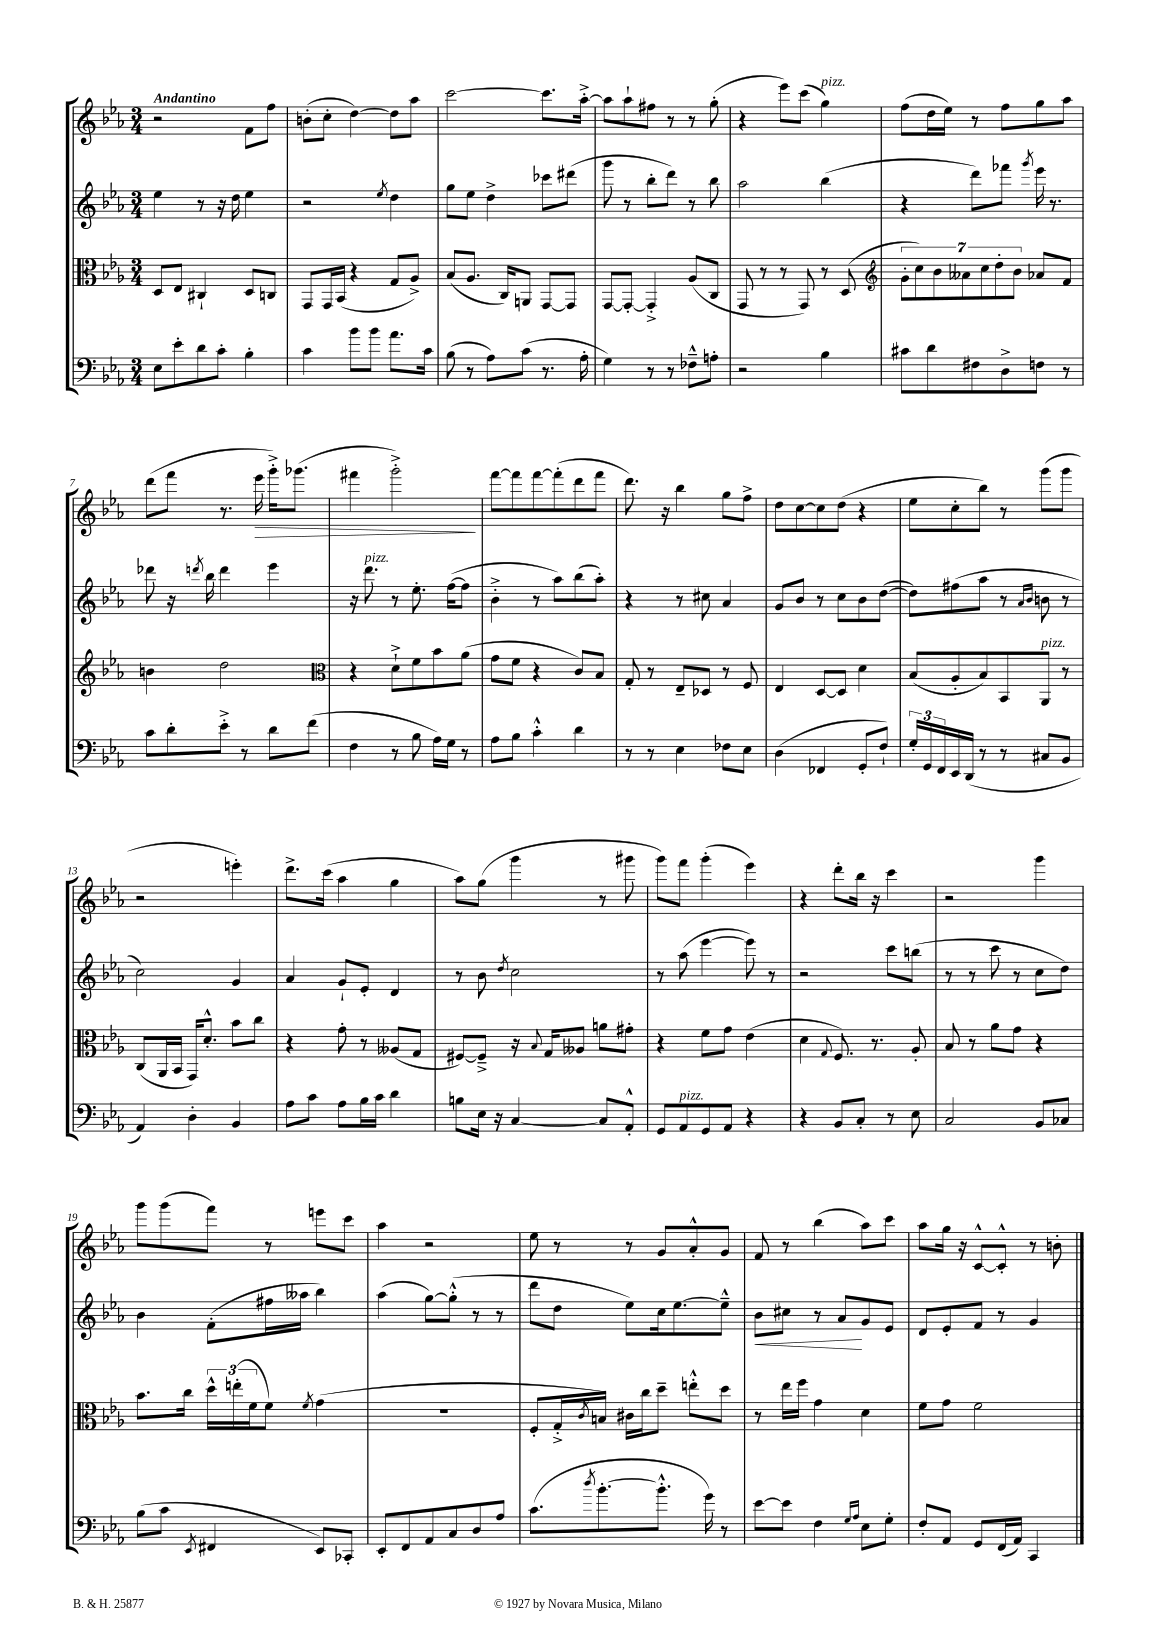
<<
\new StaffGroup <<
\new Staff = "s0" {
    \clef treble \key ees \major \numericTimeSignature \time 3/4 \tempo "Andantino"
    r2 f'8 f''8 |
    b'8-.( c''8-. d''4~) d''8 aes''8 |
    c'''2~ c'''8. aes''16~-.-> |
    aes''8 aes''8-! fis''8 r8 r8 g''8-.( |
    r4 ees'''8) c'''8( g''4^\markup { \italic "pizz." }) |
    f''8( d''16 ees''16) r8 f''8 g''8 aes''8 |
    d'''8( f'''8 r8. ees'''16\> g'''16-.->) ges'''8.( |
    fis'''4 g'''2-.->\!) |
    f'''8~ f'''8 f'''8~ f'''8-.( d'''8 f'''8 |
    d'''8.) r16 bes''4 g''8 f''8-> |
    d''8 c''8~ c''8 d''8( r4 |
    ees''8 c''8-. bes''8) r8 g'''8( g'''8 |
    r2 e'''4-.) |
    d'''8.-> c'''16( aes''4 g''4 |
    aes''8) g''8( g'''4 r8 gis'''8 |
    g'''8) f'''8 g'''4-.( ees'''4) |
    r4 d'''8-. bes''16 r16 c'''4 |
    r2 g'''4 |
    g'''8 g'''8( f'''8) r8 e'''8 c'''8 |
    aes''4 r2 |
    ees''8 r8 r8 g'8 aes'8-.-^ g'8 |
    f'8 r8 bes''4( aes''8) c'''8 |
    aes''8 g''16 r16 c'8~-^ c'8-.-^ r8 b'8-. \bar "|." |
}
\new Staff = "s1" {
    \clef treble \key ees \major \numericTimeSignature \time 3/4
    ees''4 r8 r16 d''16 ees''4 |
    r2 \acciaccatura { ees''8 } d''4 |
    g''8 ees''8 d''4-> ces'''8 dis'''8( |
    g'''8 r8 bes''8-. d'''8) r8 bes''8 |
    aes''2 bes''4( |
    r4 d'''8) fes'''8 \acciaccatura { g'''8 } ees'''16 r8. |
    des'''8 r16 \acciaccatura { d'''8 } bes''16 d'''4 ees'''4 |
    r16 d'''8.^\markup { \italic "pizz." } r8 ees''8.-. f''16~( f''8 |
    bes'4-.-> r8 aes''8) bes''8( aes''8-.) |
    r4 r8 cis''8 aes'4 |
    g'8 bes'8 r8 c''8 bes'8 d''8~( |
    d''8) fis''8( aes''8 r8 \grace { aes'16 bes'16 } b'8 r8 |
    c''2) g'4 |
    aes'4 g'8-! ees'8-. d'4 |
    r8 bes'8 \acciaccatura { d''8 } c''2 |
    r8 aes''8( ees'''4~ ees'''8) r8 |
    r2 c'''8 b''8( |
    r8 r8 c'''8 r8 c''8 d''8) |
    bes'4 f'8-.( fis''16 aeses''16 bes''4) |
    aes''4( g''8~) g''8-.-^( r8 r8 |
    d'''8 d''8 ees''8) c''16 ees''8.~ ees''8---^ |
    bes'8\< cis''8 r8 aes'8\! g'8 ees'8 |
    d'8 ees'8-. f'8 r8 g'4 \bar "|." |
}
\new Staff = "s2" {
    \clef alto \key ees \major \numericTimeSignature \time 3/4
    d8 ees8 cis4-! d8 c8 |
    g,8 g,16 bes,16( r4 g8 aes8->) |
    bes8( aes8. c16) a,8 g,8~ g,8 |
    g,8~ g,8~-. g,4-.-> aes8( c8 |
    g,8 r8 r8 g,8) r8 d8( |
    \clef treble \tuplet 7/4 { g'8-. c''8) bes'8 aeses'8 c''8 d''8-. bes'8 } aes'8 f'8 |
    b'4 d''2 |
    \clef alto r4 d'8-!-> f'8 bes'8 aes'8( |
    g'8 f'8 r4 c'8) bes8 |
    g8-. r8 ees8-- des8 r8 f8 |
    ees4 d8~ d8 d'4 |
    bes8( aes8-. bes8) bes,8 aes,8^\markup { \italic "pizz." } r8 |
    c8( aes,16 bes,16 g,16) d'8.-.-^ bes'8 c''8 |
    r4 g'8-. r8 aeses8( g8 |
    fis8~) fis8---> r16 \appoggiatura { bes8 } g16 aeses8 a'8 gis'8-. |
    r4 f'8 g'8 ees'4( |
    d'4 \appoggiatura { g8 } f8.) r8. aes8-. |
    bes8 r8 aes'8 g'8 r4 |
    bes'8. c''16 \tuplet 3/2 { d''16-^ e''16-.( f'16 } f'8) \acciaccatura { f'8 } g'4( |
    R2. |
    f8-. g16-.-> \acciaccatura { c'8 } b16) cis'16 c''16 d''8-- e''8-.-^ d''8 |
    r8 ees''16 f''16 g'4 d'4 |
    f'8 g'8 f'2 \bar "|." |
}
\new Staff = "s3" {
    \clef bass \key ees \major \numericTimeSignature \time 3/4
    ees8 ees'8-. d'8 c'8-. bes4-. |
    c'4 bes'8 bes'8 aes'8. c'16 |
    bes8( r8 aes8) c'8( r8. aes16-. |
    g4) r8 r8 fes8---^ a8-. |
    r2 bes4 |
    cis'8 d'8 fis8 d8-> f8 r8 |
    c'8 d'8-. ees'8-.-> r8 d'8 f'8( |
    f4 r8 bes8 aes16) g16 r8 |
    aes8 bes8 c'4-.-^ d'4 |
    r8 r8 ees4 fes8 ees8 |
    d4( fes,4 g,8-. f8-!) |
    \tuplet 3/2 { g16-. g,16 f,16 } ees,16 d,16( r8 r8 cis8 bes,8 |
    aes,4) d4-. bes,4 |
    aes8 c'8 aes8 bes16 c'16 d'4 |
    b8 ees16 r16 c4~ c8 aes,8-.-^ |
    g,8 aes,8^\markup { \italic "pizz." } g,8 aes,8 r4 |
    r4 bes,8 c8-. r8 ees8 |
    c2 bes,8 ces8 |
    bes8( c'8 \acciaccatura { ees,8 } fis,4 ees,8) ces,8-. |
    ees,8-. f,8 aes,8 c8 d8 aes8 |
    c'8.( \acciaccatura { d''8 } bes'8.~-. bes'8.-.-^ g'16) r8 |
    ees'8~ ees'8 f4 \grace { g16 aes16 } ees8 g8-. |
    f8-. aes,8 g,8 f,16( aes,16) c,4 \bar "|." |
}
>>
>>
